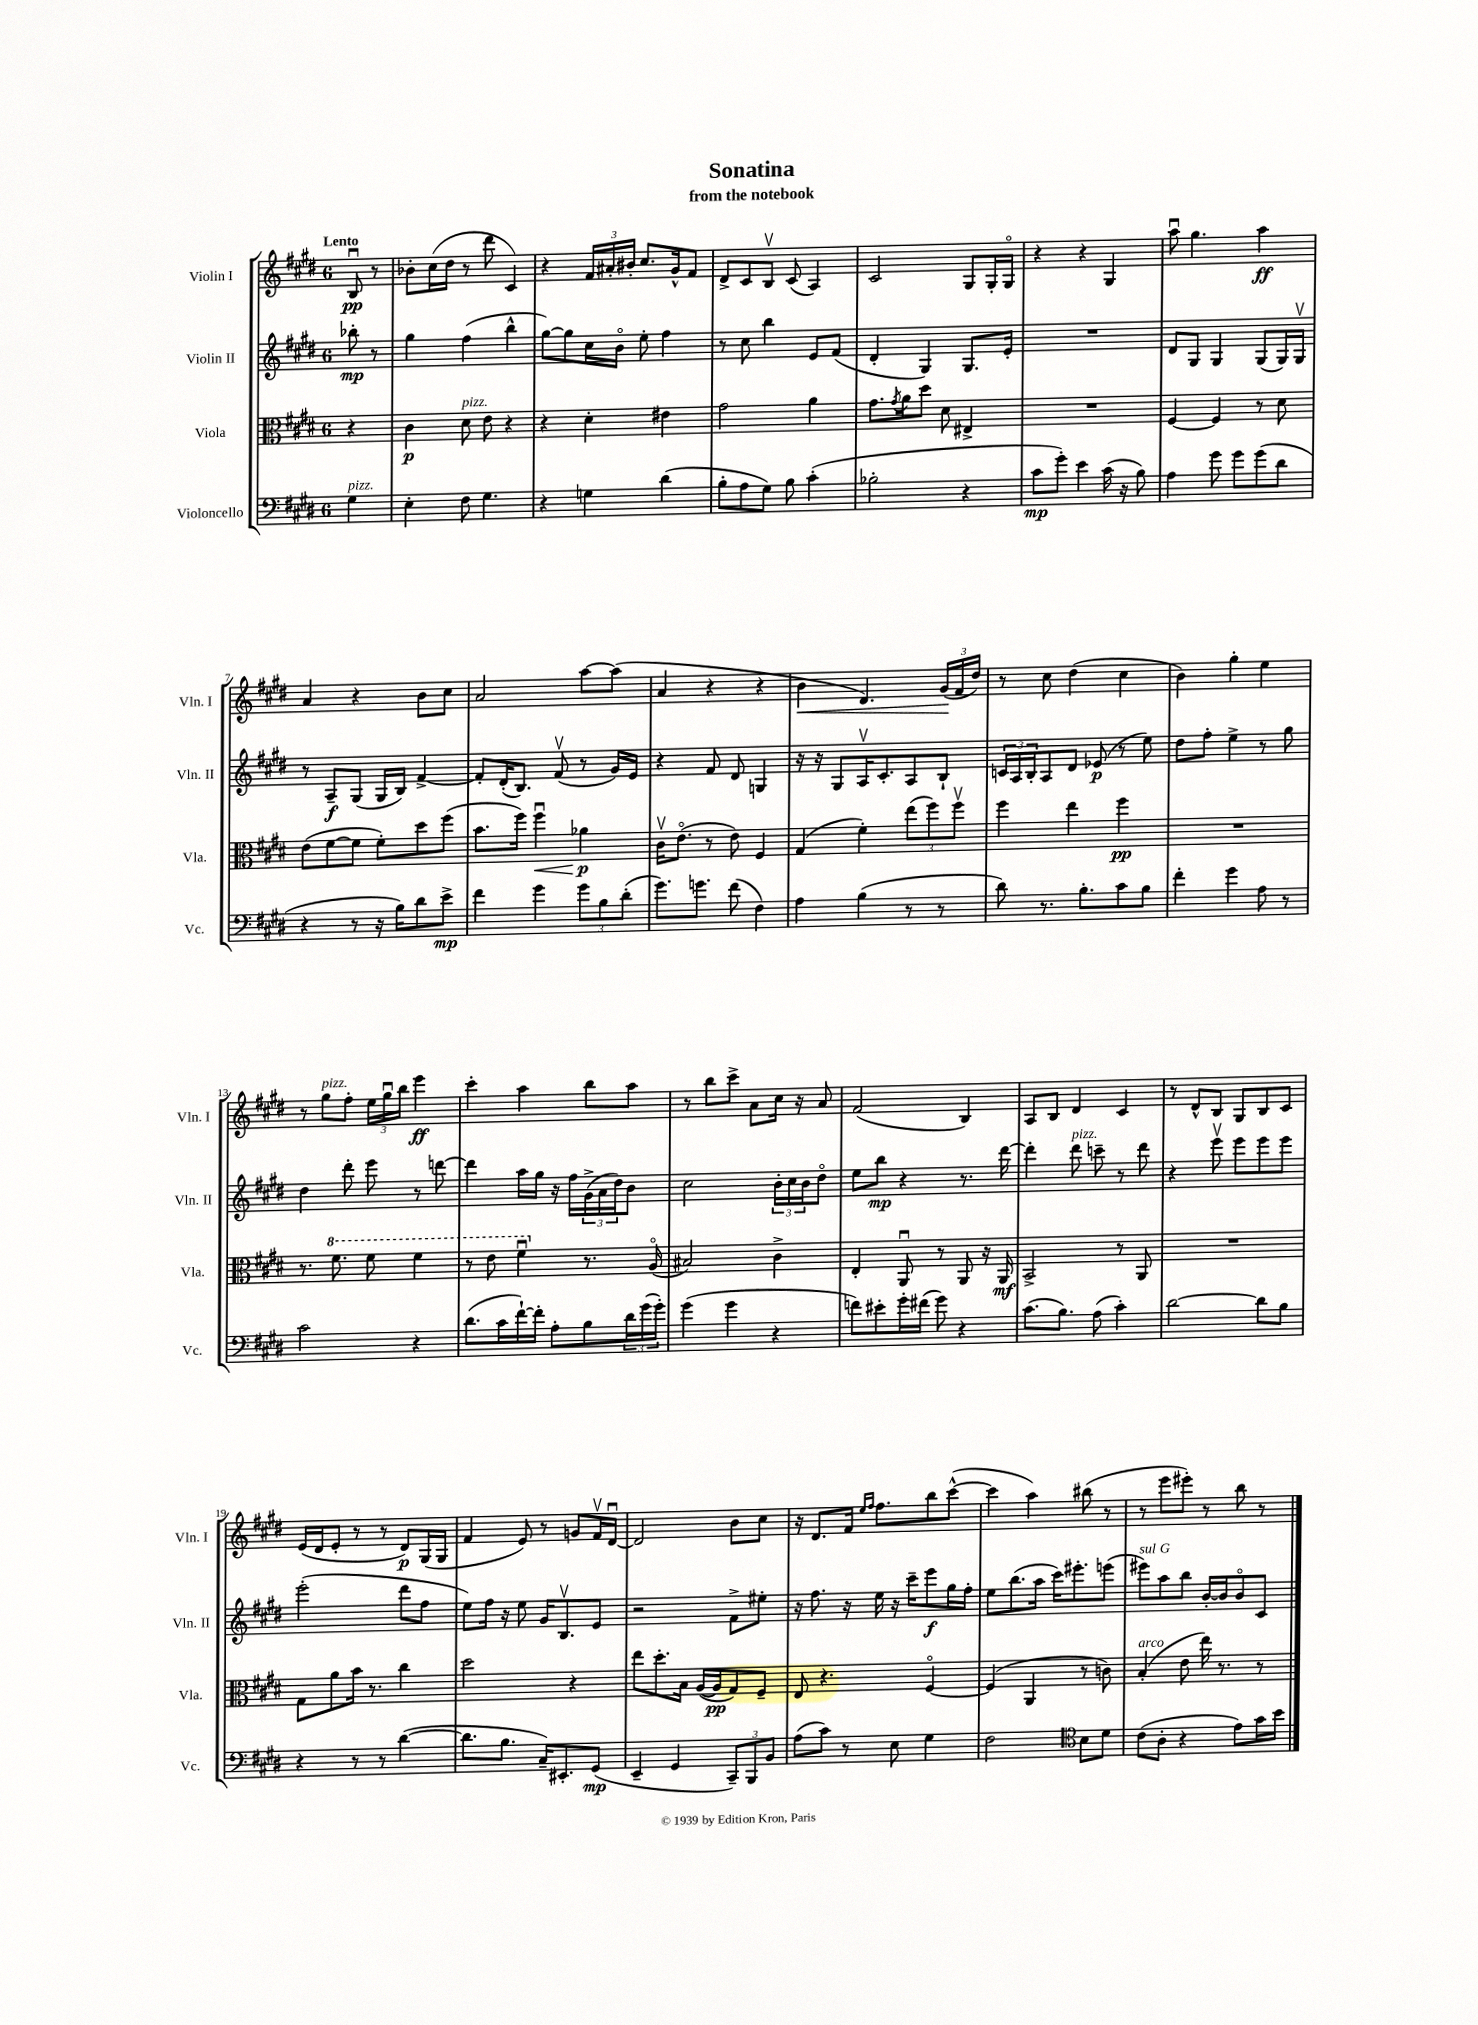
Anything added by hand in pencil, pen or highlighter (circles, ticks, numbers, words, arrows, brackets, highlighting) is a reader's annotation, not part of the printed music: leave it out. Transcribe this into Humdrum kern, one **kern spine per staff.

**kern	**kern	**kern	**kern
*staff4	*staff3	*staff2	*staff1
*clefF4	*clefC3	*clefG2	*clefG2
*k[f#c#g#d#]	*k[f#c#g#d#]	*k[f#c#g#d#]	*k[f#c#g#d#]
*M6/8	*M6/8	*M6/8	*M6/8
4G#	4r	8bb-'	8Bu
.	.	8r	8r
=	=	=	=
4E'	4c#	4gg#	8b-'
.	.	.	(16cc#
.	.	.	16dd#
8F#	8d#	(4ff#	8r
4.G#	8e	.	8ddd#
.	4r	4bb^^	4c#)
=	=	=	=
4r	4r	[8gg#)	4r
.	.	8gg#]	.
4G	4d#'	16cc#	24f#
.	.	.	24a#'
.	.	16bo	.
.	.	.	24b#'
.	.	8ee'	8.cc#
(4d#	4e#	4ff#	.
.	.	.	16g#^^
.	.	.	8f#
=	=	=	=
8B'	2g#	8r	8d#^
8A	.	8cc#	8c#
8G#)	.	4bb	8Bv
8B	.	.	(8c#
(4c#'	4a	8e	4A)
.	.	(8f#	.
=	=	=	=
2B-'	8.g#	4d#'	2c#
.	8qg#	.	.
.	16a	.	.
.	8dd#	4G#)	.
.	8d#	.	.
4r	4E#^	8.G#	8G#
.	.	.	16G#'
.	.	16e'	16G#o
=	=	=	=
8c#	2.r	2.r	4r
8g#')	.	.	.
4e	.	.	4r
(16c#	.	.	4G#
16r	.	.	.
8B)	.	.	.
=	=	=	=
4A	[4F#	8d#	8aau
.	.	8G#	4.gg#
8g#	4F#]	4G#	.
8g#	.	.	.
(8g#	8r	(8G#	4aa
8d#	8d#	16G#)	.
.	.	16G#v	.
=	=	=	=
4r	(8e	8r	4a
.	[8f#	8A~	.
8r	8f#]	(8G#	4r
16r	8f#')	16G#	.
16B)	.	16B)	.
8d#	8dd#	[4f#^	8b
8e^	(8ff#	.	8cc#
=	=	=	=
4f#	8.b	8f#']	2a
.	.	(16d#'	.
.	16ff#)	8.B)	.
4g#	4ff#u	.	.
.	.	(8f#v	.
12g#	4a-	8r	[8aa
12B	.	.	.
.	.	16g#)	(8aa]
(12d#'	.	.	.
.	.	16e	.
=	=	=	=
8.g#)	16c#v	4r	4a
.	(8.eo	.	.
8.g	.	.	.
.	8r	8f#	4r
(8f#	8e)	8d#	.
4F#)	4F#	4G	4r
=	=	=	=
4A	(4G#	16r	4b
.	.	16r	.
.	.	8G#	.
(4B	4f#')	16Av	4.d#)
.	.	8.c#'	.
8r	(12ee	8A	.
.	12ff#)	.	.
8r	.	8B`	(24g#
.	12ff#v	.	24f#
.	.	.	24dd#)
=	=	=	=
8d#)	4ff#	24c	8r
.	.	24A	.
.	.	24B'	.
8.r	.	8A	8cc#
.	4ee	8d#	(4dd#
8.B'	.	.	.
.	.	(8e-	.
8c#	4ff#	8r	4cc#
8B	.	8ee)	.
=	=	=	=
4f#'	2.r	8dd#	4b)
.	.	8ff#'	.
4g#	.	4ee^	4gg#'
8A	.	8r	4ee
8r	.	8gg#	.
=	=	=	=
2c#	8.r	4dd#	8r
.	.	.	8gg#
.	8.ff#	.	.
.	.	8ddd#'	8ff#'
.	8ff#	8eee	24ee
.	.	.	24gg#u
.	.	.	24bb
4r	4ff#	8r	4eee
.	.	[8ddd	.
=	=	=	=
(8.d#	8r	4ddd]	4ccc#'
.	8ee	.	.
16c#	.	.	.
[16f#`)	4ff#u	16aa	4aa
16f#']	.	16gg#	.
8A'	.	16r	.
.	.	16ff#	.
8B	8.r	(24g#^	8bb
.	.	24a	.
.	.	24dd#)	.
24d#	.	8b	8aa
(24g#	.	.	.
.	(16Ao	.	.
24g#')	.	.	.
=	=	=	=
(4g#	2B#)	2cc#	8r
.	.	.	8bb
4g#	.	.	8ccc#^
.	.	.	8a
4r	4c#^	24b'	16cc#
.	.	24cc#	.
.	.	.	16r
.	.	24b	.
.	.	8dd#o	8a
=	=	=	=
8f)	4E'	8ee	(2f#
8e#'	.	8bb	.
16g#'	8AAu	4r	.
(16f#	.	.	.
8g#)	8r	.	.
4r	8AA	8.r	4B)
.	16r	.	.
.	16AA	[16ddd#	.
=	=	=	=
(8.c#	2BB^	4ddd#']	8A
.	.	.	8B
8.B)	.	.	.
.	.	8ddd#	4d#
(8A	.	8ccc~	.
4c#')	8r	8r	4c#
.	8AA	8ddd#	.
=	=	=	=
[2d#	2.r	4r	8r
.	.	.	8d#^^
.	.	8eeev	8B
.	.	8eee	8G#
8d#]	.	8eee	8B
8B	.	8eee	8c#
=	=	=	=
4r	8G#	(2eee'	(16e
.	.	.	16d#
.	8a	.	8e'
8r	16b	.	8r
.	8.r	.	.
8r	.	.	8r
([4d#	4cc#	8ddd#	8d#)
.	.	8ff#	(16G#
.	.	.	16G#
=	=	=	=
8.d#]	2dd#	8ee)	4f#
.	.	16ff#	.
8.B	.	16r	.
.	.	8ee	8e)
16C#~)	.	16g#	8r
8.EE#'	.	8.Bv	.
.	4r	.	8g
(8GG#	.	8e	16f#v
.	.	.	[16d#u
=	=	=	=
4EE~	8ee	2r	2d#]
.	8.dd#'	.	.
4GG#	.	.	.
.	16B	.	.
.	([16A	.	.
.	16A]	.	.
12CC#~)	8G#)	8f#^	8b
12BBB	.	.	.
.	8F#~	8ee#'	8cc#
12BB	.	.	.
=	=	=	=
(8A	8E	16r	16r
.	.	8.ff#	8.d#
8c#)	4.r	.	.
8r	.	16r	16f#
.	.	.	16qqee
.	.	.	16qqff#
.	.	16ee	8.ff#
8E	.	16r	.
.	.	16ccc#~	.
4G#	[4F#o	8eee	8bb
.	.	16gg#	([8ccc#^^
.	.	16ff#'	.
=	=	=	=
2F#	(4F#]	8ee	4ccc#]
.	.	(8.bb	.
.	4AA	.	4aa)
.	.	16aa	.
.	.	16ccc#)	.
.	.	8.eee#'	.
*clefC4	*	*	*
8B	8r	.	(8bb#
8d#	8c)	(8eee	8r
=	=	=	=
(8c#	(4B'	8eee#)	8r
8A'	.	8aa	8eee
4r	8e	8bb	8eee#')
.	16ee)	[16b'	8r
.	8.r	16b]	.
8e)	.	8bo	8bb
16g#	8r	8c#	8r
16b	.	.	.
==	==	==	==
*-	*-	*-	*-
